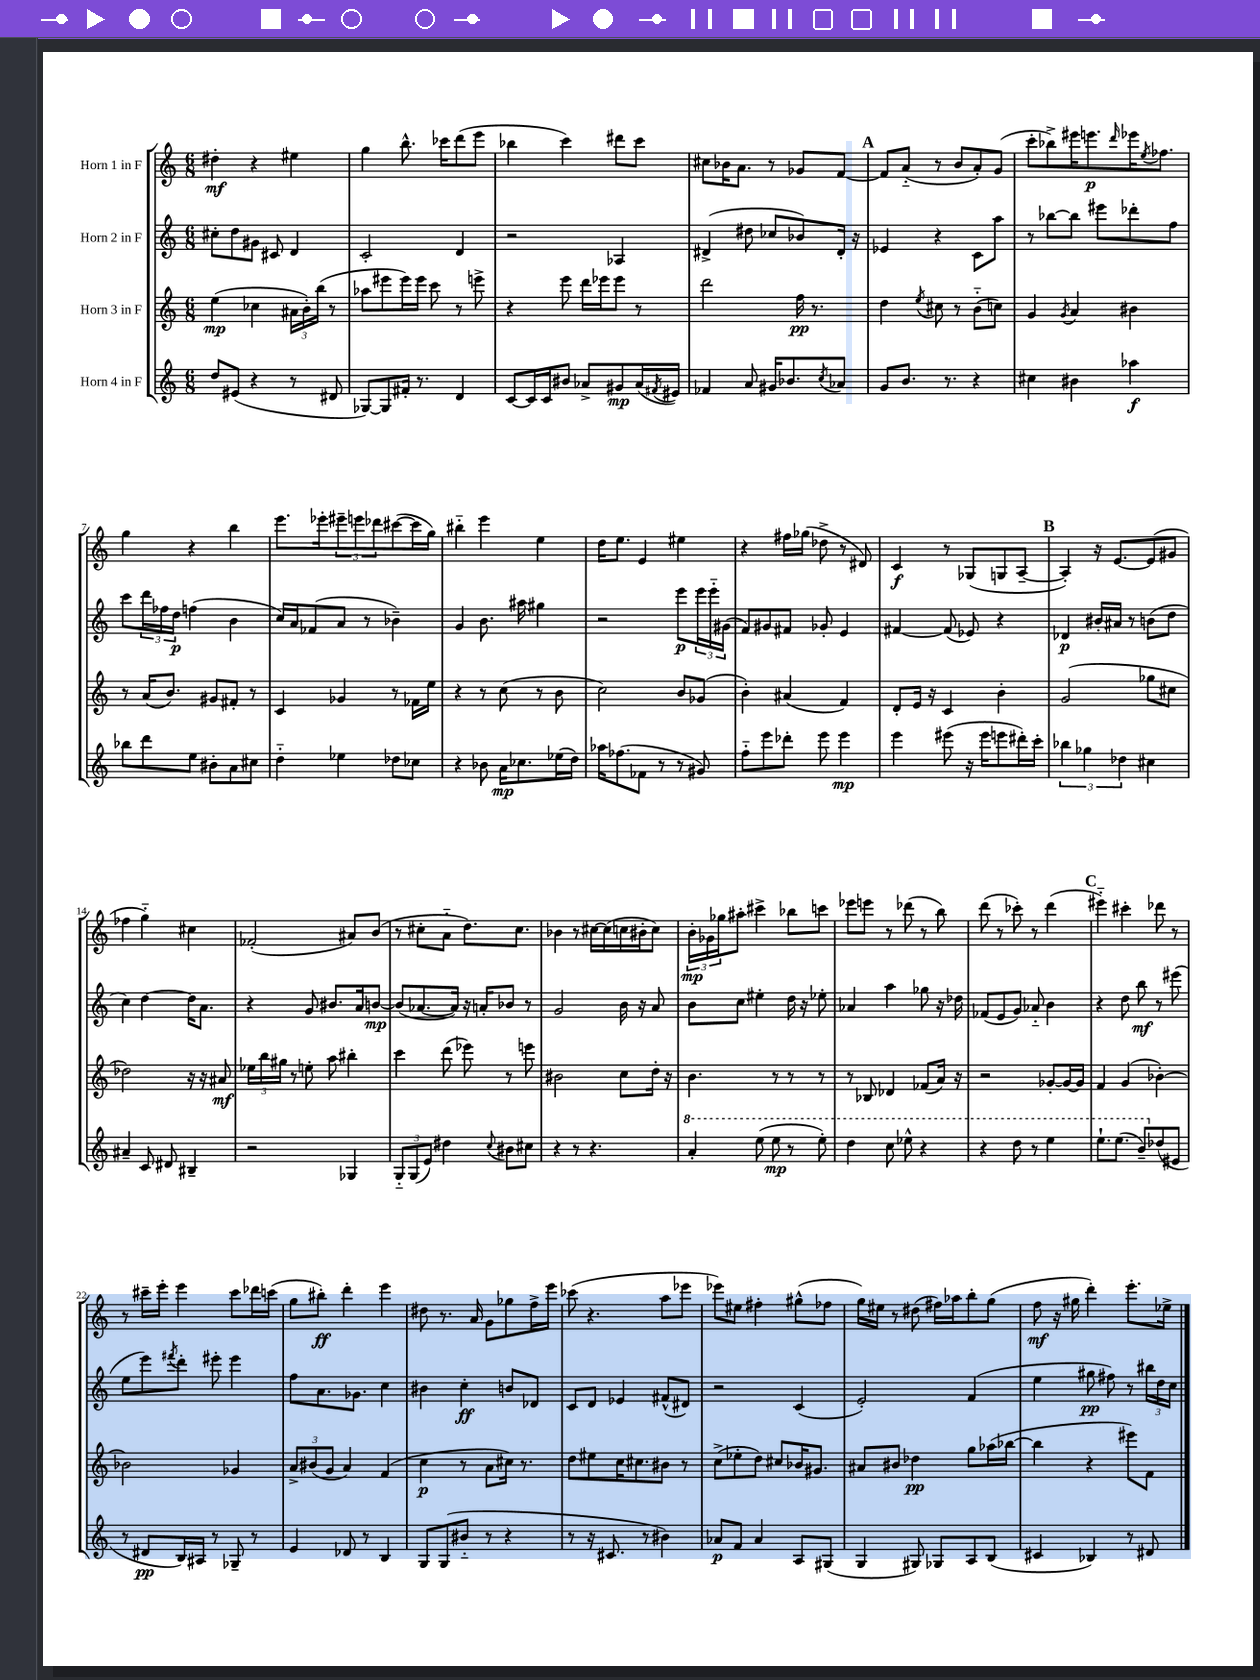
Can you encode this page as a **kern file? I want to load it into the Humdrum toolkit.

**kern	**kern	**kern	**kern
*staff4	*staff3	*staff2	*staff1
*clefG2	*clefG2	*clefG2	*clefG2
*k[]	*k[]	*k[]	*k[]
*M6/8	*M6/8	*M6/8	*M6/8
8dd	(4ee	8cc#'	4dd#'
(8e#	.	8dd	.
4r	4cc-	8g#	4r
.	.	8c#	.
8r	24a#	4d	4ee#
.	24b')	.	.
.	(24bb	.	.
8d#	8r	.	.
=	=	=	=
[8G-)	8aa-	2c'	4gg
8G-]	8eee#	.	.
16f#'	16eee#)	.	8.bb^^
8.r	16eee#	.	.
.	8ccc	.	.
.	.	.	16ccc-
4d	8r	4d	(8ddd
.	8eee^	.	8eee
=	=	=	=
[8c	4r	2r	4bb-
16c]	.	.	.
16c	.	.	.
8b#	8eee	.	4ccc)
8a-^	16ddd	.	.
.	16eee-	.	.
8g#	8eee-	4A-	8ddd#
(16a-	8r	.	8ccc
8qf#	.	.	.
16e#)	.	.	.
=	=	=	=
4f-	2ddd	(4d#^	8cc#
.	.	.	16b-
.	.	.	8.a
8a	.	8dd#	.
16g#	.	8cc-	8r
8.b-	.	.	.
.	16ff	8b-)	8g-
.	8.r	.	.
8qcc	.	.	.
8a-	.	16d#'	[8f
.	.	16r	.
=	=	=	=
8g	4dd	4e-	8f]
8.b	.	.	(8a'~
.	8qee	.	.
.	8cc#	4r	8r
8.r	.	.	.
.	8r	.	8b
4r	(8b'~	8c	8a')
.	8cc)	8aa	(8g
=	=	=	=
4cc#	4g	8r	8ccc'
.	.	[8bb-	8bb-^)
.	8qg	.	.
4b#	4a	8bb-]	16eee#
.	.	.	8.eee
.	.	8eee#	.
.	.	.	16qqddd
4aa-	4b#	8ddd-'	16eee-
.	.	.	8qee
.	.	.	8.ff-
.	.	8ff	.
=	=	=	=
8bb-	8r	8ccc	4gg
8ddd	(16a	24ddd	.
.	.	24ff-	.
.	8.b)	.	.
.	.	24dd	.
8ee	.	(4ff	4r
8b#'	8g#	.	.
8a	8f#'	4b	4bb
8cc#	8r	.	.
=	=	=	=
4dd'~	4c	16cc)	8.eee
.	.	16a	.
.	.	(8f-	.
.	.	.	16eee-'
4ee-	4g-	8a	12eee#~
.	.	.	12eee
.	.	8r	.
.	.	.	12ddd-
8dd-	8r	4b-~)	([8ccc#
8cc-	16f-	.	16ccc#]
.	16ee	.	16gg)
=	=	=	=
4r	4r	4g	4bb#'~
8b-	8r	8.b	4eee
16a	(8cc	.	.
8.cc-	.	16aa#	.
.	8r	4gg#	4ee
(16ee-	8b	.	.
16dd)	.	.	.
=	=	=	=
16aa-	2cc)	2r	16dd
(8.ff-	.	.	8.ee
8f-	.	.	4e
8r	.	.	.
8r	8b	8eee	4ee#
8g#)	(8g-	24eee	.
.	.	24eee'~	.
.	.	(24g#	.
=	=	=	=
8ff'~	4b')	8f)	4r
8eee	.	8g#	.
8ddd-'	(4a#	8f#	16ff#
.	.	.	(16gg-
8eee	.	8g-'	8dd-^
4eee	4f)	4e	8r
.	.	.	8d#)
=	=	=	=
4eee	8d'	[4f#	4c
.	16e	.	.
.	16r	.	.
(8eee#	4c	(8f#]	8r
16r	.	8e-)	(8G-
16eee#	.	.	.
8eee	4b'	4r	8G
16ddd#')	.	.	[8A~
16ccc'	.	.	.
=	=	=	=
6bb-	(2g	4d-	4A'])
6gg-	.	.	.
.	.	16b#'	16r
.	.	16a#	[8.e
6dd-	.	.	.
.	.	8r	.
4cc#	8gg-	(8b	(8e]
.	8cc#	8dd	8g#
=	=	=	=
4a#~	2dd-)	4cc)	4ff-
8c	.	[4dd	4gg'~)
8d#	.	.	.
4B#~	16r	16dd]	4cc#
.	16r	8.a	.
.	8a#	.	.
=	=	=	=
2r	24ee-	4r	(2f-'
.	24bb	.	.
.	24gg#	.	.
.	8r	.	.
.	8ee'	8g	.
.	8aa	8.b#	.
4G-	4bb#'	.	8a#)
.	.	16a	.
.	.	[8b	(8b
=	=	=	=
12G'~	4ccc	(8b]	8r
(12G	.	.	.
.	.	[8.a-	8cc#'
12e)	.	.	.
4dd#	(8ddd	.	8a'~
.	.	16a-])	.
.	8eee-)	16r	8.dd)
.	.	16a'	.
8qqcc	.	.	.
8b#	8r	8b-	.
.	.	.	8.cc#
8cc#	8eee	8r	.
=	=	=	=
4r	2b#	2g	4b-
8r	.	.	8r
4.r	.	.	[16cc#
.	.	.	(16cc#]
.	8cc	16b	16cc
.	.	16r	16b#'
.	16dd'	8a	8cc)
.	16r	.	.
=	=	=	=
4aa'	4.b	8b	24b'
.	.	.	24g-
.	.	.	24gg-
.	.	8cc	8aa#'
(8eee	.	4ee#'	4ccc#^
8eee	8r	.	.
8r	8r	16dd	8bb-
.	.	16r	.
8eee')	8r	8ee-'	8ccc
=	=	=	=
4ddd	8r	4a-	8eee-
.	8B-	.	8eee
8ccc	4d-	4aa	8r
8eee-^^	.	.	(8ddd-
4r	(8f-	8gg-	8r
.	16a)	16r	8bb)
.	16r	16dd-	.
=	=	=	=
4r	2r	(8f-	(8ddd
.	.	8e	8r
8ddd	.	8g)	8ccc-')
8r	.	8a-'~	8r
4eee	[8g-'	4b	(4ddd
.	16g-_	.	.
.	16g-]	.	.
=	=	=	=
8.eee`	4f	4r	4eee#'~)
(8.eee	.	.	.
.	(4g	8dd	4ccc#'
8bb~)	.	8bb	.
(8dd-	[4b-')	8r	8ddd-
8e#	.	(8eee#	8r
=	=	=	=
8r	2b-]	8ee	8r
8d#	.	8eee)	16ccc#~
.	.	.	16eee'
.	.	8qfff#	.
16B)	.	8ddd'	4eee
16A#	.	.	.
8r	.	8eee#'	.
8G-~	4g-	4eee#	8ccc#
8r	.	.	16ddd-
.	.	.	(16ccc
=	=	=	=
4e	12a^	8ff	8gg
.	(12b#	.	.
.	.	8.a	8bb#')
.	12g	.	.
8d-	4a)	.	4ddd'
.	.	8.g-	.
8r	.	.	.
4B	(4f	4cc	4eee
=	=	=	=
8G	4cc	4b#	8dd#
(8G	.	.	8.r
8b#'~	8r	4cc'	.
.	.	.	16a
8r	8a	.	8g
4r	16cc#)	8b	8gg-
.	8.r	.	.
.	.	8d-	16ff^
.	.	.	16eee
=	=	=	=
8r	8dd	8c	(8ccc-
16r	8ee#	8d	4.r
8.c#	.	.	.
.	16cc	4e-	.
.	8.cc#	.	.
8r	.	.	.
4b#)	8b#	(8f#^^	8aa
.	8r	8d#)	8eee-
=	=	=	=
8a-	(8cc^	2r	8eee-)
8f	8ee-'	.	8ee#
4a-	8dd)	.	4ff#'
.	8cc#	.	.
8A	16b-	(4c	(8gg#^^
.	8.g#	.	.
(8G#	.	.	8ff-
=	=	=	=
4G	8a#	2e')	16gg)
.	.	.	16ee#
.	8b#	.	8r
8G#)	4dd-	.	(8dd#
8G-	.	.	16ff#)
.	.	.	16aa-
8A	8gg	(4f	8bb'
(8B	(16aa-	.	(8gg
.	[16bb-	.	.
=	=	=	=
4c#	4bb-]	4ee	8ff
.	.	.	16r
.	.	.	16gg#
4B-)	4r	8gg#	4ddd')
.	.	8ff#)	.
8r	8eee#)	8r	8.eee'
8d#	8f	24bb#	.
.	.	24dd	.
.	.	.	16ee-^
.	.	24cc	.
==	==	==	==
*-	*-	*-	*-
